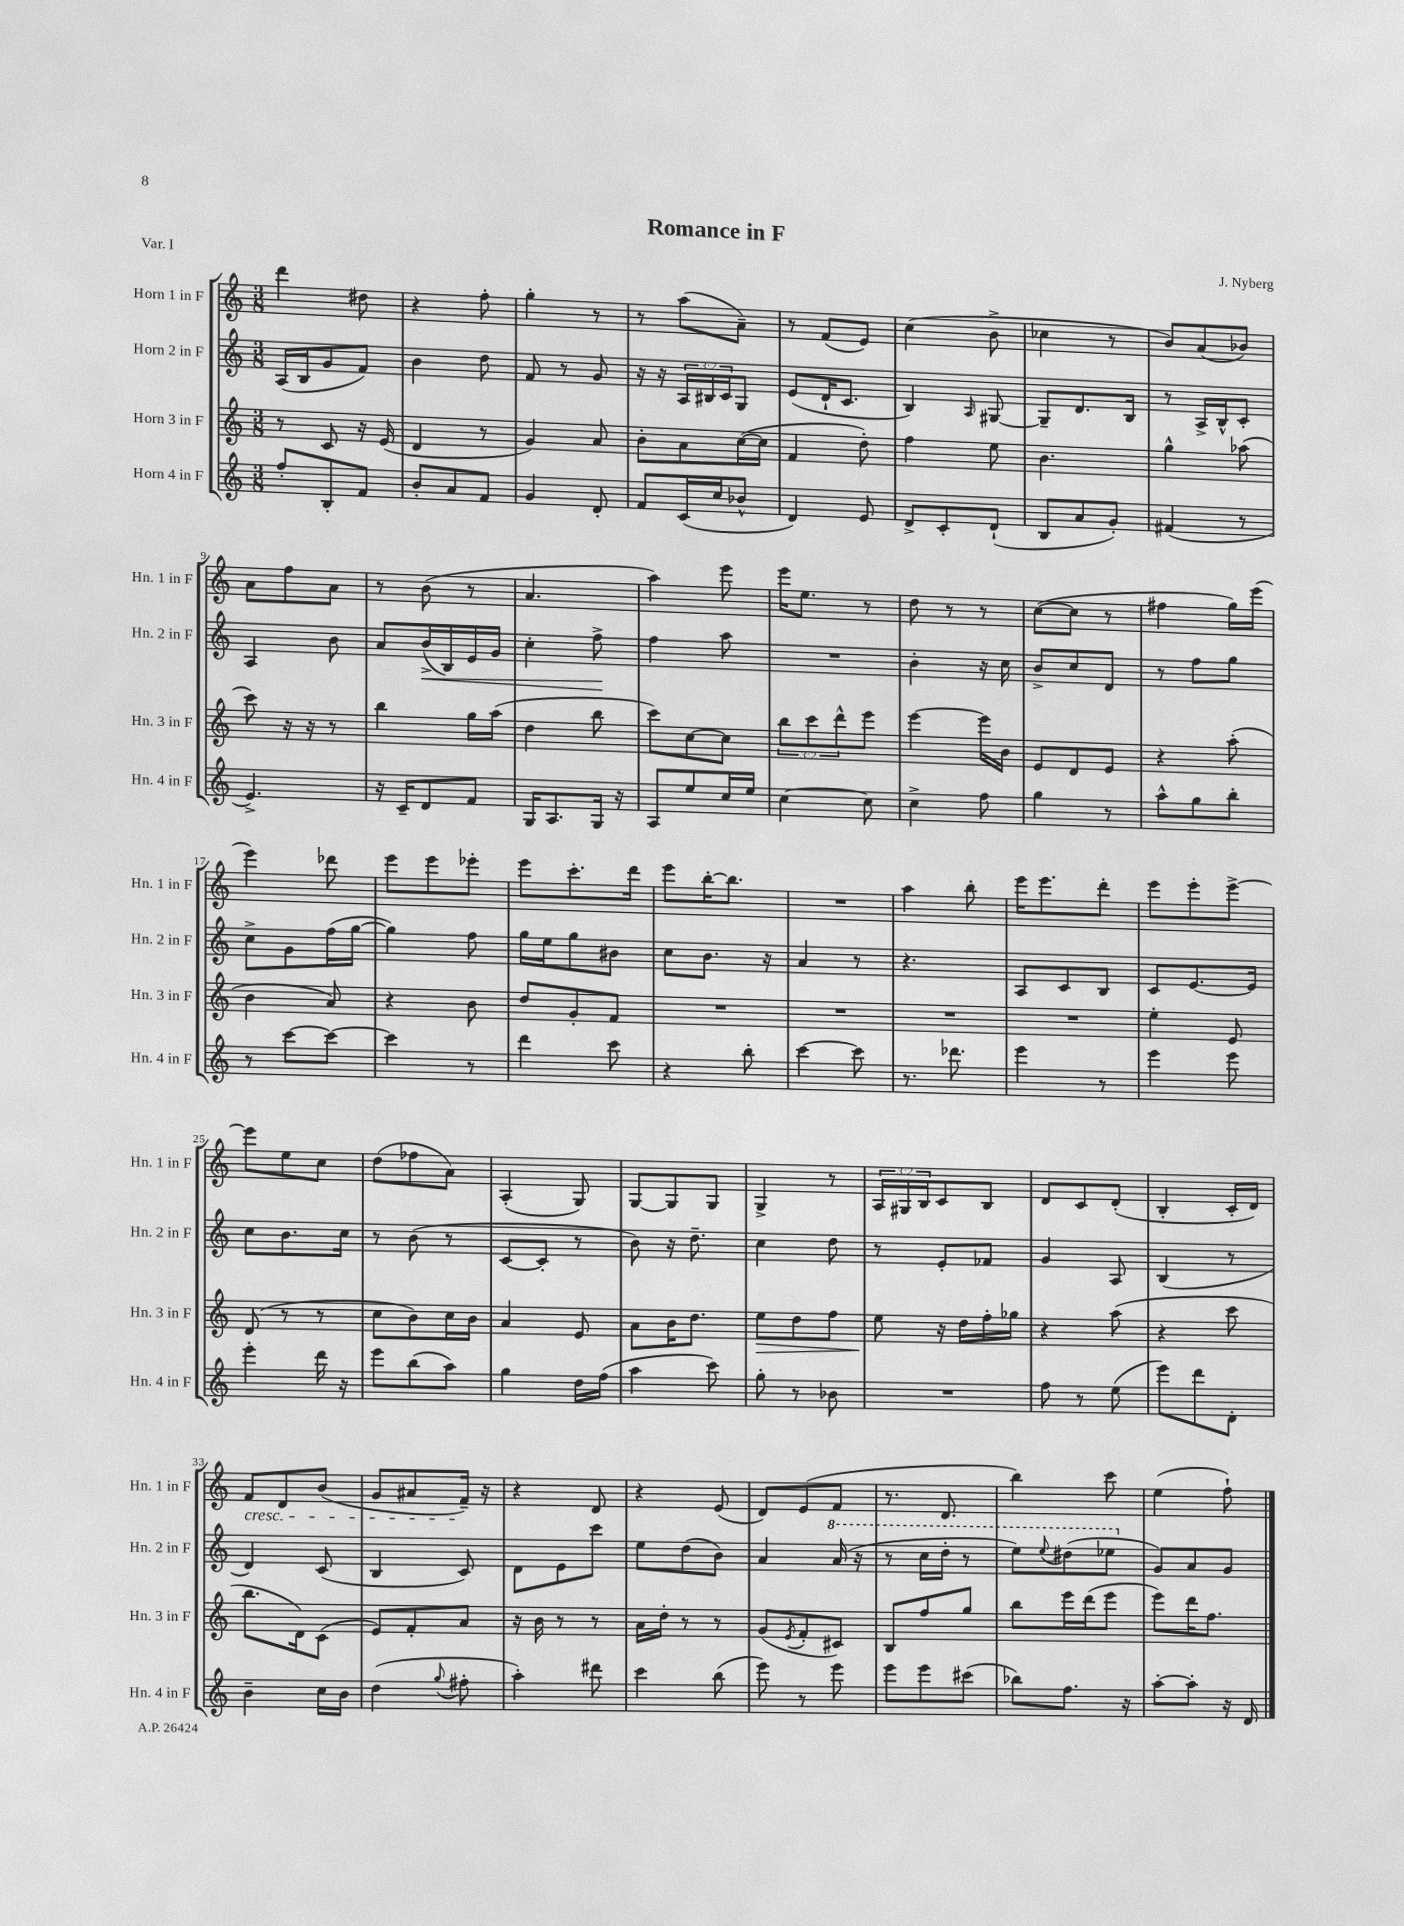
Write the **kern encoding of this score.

**kern	**kern	**dynam	**kern	**dynam	**kern
*part4	*part3	*part3	*part2	*part2	*part1
*staff4	*staff3	*staff3	*staff2	*staff2	*staff1
*I"Horn 4 in F	*I"Horn 3 in F	*	*I"Horn 2 in F	*	*I"Horn 1 in F
*I'Hn. 4 in F	*I'Hn. 3 in F	*	*I'Hn. 2 in F	*	*I'Hn. 1 in F
*clefG2	*clefG2	*	*clefG2	*	*clefG2
*k[]	*k[]	*	*k[]	*	*k[]
*M3/8	*M3/8	*	*M3/8	*	*M3/8
=1	=1	=1	=1	=1	=1
8ff'/L	8r	.	(16A/LL	.	4ddd\
.	.	.	16B/J	.	.
8B'/	8c/	.	8g/	.	.
8f/J	16r	.	8f/J)	.	8dd#X\
.	(16e/	.	.	.	.
=2	=2	=2	=2	=2	=2
8b'/L	4d/	.	4b\	.	4r
8a/	.	.	.	.	.
8f/J	8r	.	8dd\	.	8ff'\
=3	=3	=3	=3	=3	=3
4g/	4g/)	.	8f/	.	4gg'\
.	.	.	8r	.	.
8d'/	8a/	.	8g/	.	8r
=4	=4	=4	=4	=4	=4
8f/L	8b'\L	.	16r	.	8r
.	.	.	16r	.	.
(16c/L	8a\	.	24A/LL	.	(8aa\L
.	.	.	24B#X/	.	.
16cc/J	.	.	.	.	.
.	.	.	24c/J	.	.
8b-X^^/J	([16cc\L	.	8G/J	.	8a~\J)
.	16cc\JJ]	.	.	.	.
=5	=5	=5	=5	=5	=5
4d/)	4f/	.	(8e/L	.	8r
.	.	.	16d`/K	.	(8f/L
.	.	.	8.c/J	.	.
8e/	8dd'\)	.	.	.	8e/J)
=6	=6	=6	=6	=6	=6
8d^/L	4ff\	.	4B/)	.	(4cc\
8c'/	.	.	.	.	.
.	.	.	16qqA/	.	.
(8d`/J	8ee\	.	[8G#X/	.	8b^\
=7	=7	=7	=7	=7	=7
8B/L	4.b\	.	8G#~/L]	.	4cc-X\
8a/	.	.	8.d/	.	.
8g'/J)	.	.	.	.	8r
.	.	.	16B/Jk	.	.
=8	=8	=8	=8	=8	=8
(4f#X/	4gg^^\	.	8r	.	8b/L)
.	.	.	16A^/LL	.	(8a/
.	.	.	16B^^/J	.	.
8r	(8aa-X\	.	8c'/J	.	8b-X/J)
!!LO:LB:g=z
=9	=9	=9	=9	=9	=9
4.e^/)	8ccc\)	.	4A/	.	8a\L
.	16r	.	.	.	8ff\
.	16r	.	.	.	.
.	8r	.	8b\	.	8a\J
=10	=10	=10	=10	=10	=10
16r	4bb\	.	8a/L	.	8r
16c~/KL	.	.	.	.	.
!	!	!	!	!LO:HP:b	!
8d/	.	.	(16b^/L	<	(8b\
.	.	.	16B/)	.	.
8f/J	16gg\LL	.	16e/	.	8r
.	(16aa\JJ	.	16g/JJ	.	.
=11	=11	=11	=11	=11	=11
16G/KL	4dd\	.	4cc'\	.	4.a/
8.A/	.	.	.	.	.
16G/Jk	8bb\	.	8ff^\	.	.
16r	.	.	.	.	.
.	.	.	.	[	.
=12	=12	=12	=12	=12	=12
8A/L	8ccc\L)	.	4ff\	.	4aa\)
8ee/	[8cc\	.	.	.	.
16cc/L	8cc\J]	.	8aa\	.	8eee\
16ee/JJ	.	.	.	.	.
=13	=13	=13	=13	=13	=13
[4cc\	12bb\L	.	4.r	.	16eee\KL
.	.	.	.	.	8.ee\J
.	12ccc\	.	.	.	.
.	12ddd^^\	.	.	.	.
8cc\]	8eee\J	.	.	.	8r
=14	=14	=14	=14	=14	=14
4cc^\	[4eee\	.	4b'\	.	8dd\
.	.	.	.	.	8r
8ff\	16eee\LL]	.	16r	.	8r
.	16b\JJ	.	16cc\	.	.
=15	=15	=15	=15	=15	=15
4gg\	8e/L	.	8b^/L	.	([8cc\L
.	8d/	.	8cc/	.	8cc\J]
8r	8e/J	.	8d/J	.	8r
=16	=16	=16	=16	=16	=16
8aa^^\L	4r	.	8r	.	4ff#X\
8gg\	.	.	8ff\L	.	.
8bb'\J	(8aa'\	.	8gg\J	.	16gg\LL)
.	.	.	.	.	(16eee\JJ
!!LO:LB:g=z
=17	=17	=17	=17	=17	=17
8r	4b\	.	8cc^\L	.	4eee\)
[8ccc\L	.	.	8g\	.	.
8ccc\J_	8a/)	.	(16ff\L	.	8ddd-X\
.	.	.	[16gg\JJ	.	.
=18	=18	=18	=18	=18	=18
4ccc\]	4r	.	4gg\])	.	8eee\L
.	.	.	.	.	8eee\
8r	8b\	.	8ff\	.	8eee-X'\J
=19	=19	=19	=19	=19	=19
4ddd\	8dd/L	.	16gg\LL	.	8eee\L
.	.	.	16ee\J	.	.
.	8g'/	.	8gg\	.	8.ccc'\
8ccc\	8f/J	.	8b#X\J	.	.
.	.	.	.	.	16ddd\Jk
=20	=20	=20	=20	=20	=20
4r	4.r	.	8cc\L	.	8eee\L
.	.	.	8.b\J	.	[16bb'\K
.	.	.	.	.	8.bb\J]
8bb'\	.	.	.	.	.
.	.	.	16r	.	.
=21	=21	=21	=21	=21	=21
[4ccc\	4.r	.	4a/	.	4.r
8ccc\]	.	.	8r	.	.
=22	=22	=22	=22	=22	=22
8.r	4.r	.	4.r	.	4aa\
8.ddd-X\	.	.	.	.	.
.	.	.	.	.	8bb'\
=23	=23	=23	=23	=23	=23
4eee\	4.r	.	8A/L	.	16eee\KL
.	.	.	.	.	8.eee\
.	.	.	8c/	.	.
8r	.	.	8B/J	.	8ddd'\J
=24	=24	=24	=24	=24	=24
4eee\	4ee'\	.	8c/L	.	8eee\L
.	.	.	[8.e/	.	8eee'\
8eee\	8e/	.	.	.	[8eee^\J
.	.	.	16e/Jk]	.	.
!!LO:LB:g=z
=25	=25	=25	=25	=25	=25
4eee'\	(8d/	.	8cc\L	.	8eee\L]
.	8r	.	8.b\	.	8ee\
16ddd\	8r	.	.	.	8cc\J
16r	.	.	16cc\Jk	.	.
=26	=26	=26	=26	=26	=26
8eee\L	8cc\L	.	8r	.	(8dd\L
(8bb\	8b\)	.	(8b\	.	8ff-X\
8aa\J)	16cc\L	.	8r	.	8a\J)
.	16b\JJ	.	.	.	.
=27	=27	=27	=27	=27	=27
4gg\	4a/	.	[8c/L	.	(4A'/
.	.	.	8c'/J]	.	.
16dd\LL	8e/	.	8r	.	8G/)
(16ff\JJ	.	.	.	.	.
=28	=28	=28	=28	=28	=28
4aa\	8a\L	.	8b\)	.	[8G/L
.	16b\K	.	16r	.	8G/]
.	8.dd\J	.	8.dd~\	.	.
8ccc\)	.	.	.	.	8G/J
=29	=29	=29	=29	=29	=29
!	!	!LO:HP:b	!	!	!
8gg'\	8ee\L	>	4cc\	.	4G^/
8r	8dd\	.	.	.	.
8b-X\	8ff\J	.	8dd\	.	8r
=30	=30	=30	=30	=30	=30
4.r	8ee\	.	8r	.	24A/LL
.	.	.	.	.	24G#X/
.	.	.	.	.	24B/J
.	16r	]	8e'/L	.	8c/
.	16dd\LL	.	.	.	.
.	16ff'\	.	8f-X/J	.	8B/J
.	16gg-X\JJ	.	.	.	.
=31	=31	=31	=31	=31	=31
8ff\	4r	.	4g/	.	8d/L
8r	.	.	.	.	8c/
(8ee\	(8aa\	.	8A/	.	(8d'/J
=32	=32	=32	=32	=32	=32
8eee\L)	4r	.	(4B/	.	4B'/
8ddd\	.	.	.	.	.
8d'\J	8ccc\	.	8r	.	16c'/LL
.	.	.	.	.	16d/JJ)
!!LO:LB:g=z
=33	=33	=33	=33	=33	=33
!	!	!	!	!	!LO:TX:b:i:t=cresc.
4b~\	8.bb\L	.	4d/)	.	8f/L
.	.	.	.	.	8d/
.	16d\k)	.	.	.	.
16cc\LL	(8c\J	.	(8c/	.	(8b/J
16b\JJ	.	.	.	.	.
=34	=34	=34	=34	=34	=34
(4dd\	8e/L)	.	4B/	.	8g/L
.	8f'/	.	.	.	8a#X/
8qqgg/	.	.	.	.	.
8ff#X'\	8a/J	.	8c/)	.	16f~/Jk)
.	.	.	.	.	16r
=35	=35	=35	=35	=35	=35
4aa'\)	16r	.	8d\L	.	4r
.	16b\	.	.	.	.
.	8r	.	8e\	.	.
8ddd#X\	8r	.	8ccc\J	.	8d/
=36	=36	=36	=36	=36	=36
4ccc\	16a\LL	.	8ee\L	.	4r
.	16dd'\JJ	.	.	.	.
.	8r	.	(8dd\	.	.
(8bb\	8r	.	8b\J)	.	(8e/
=37	=37	=37	=37	=37	=37
8eee\)	(8g/L	.	4a/	.	8d/L)
.	8qe/	.	.	.	.
8r	8f'/	.	.	.	(8e/
*	*	*	*8va	*	*
8eee\	8c#X/J)	.	(16aa/	.	8f/J
.	.	.	16r	.	.
=38	=38	=38	=38	=38	=38
8eee\L	8B/L	.	8r	.	8.r
8eee\	8ff/	.	16ccc\LL	.	.
.	.	.	16ddd'\JJ	.	8.d/
(8ccc#X\J	8gg/J	.	8r	.	.
=39	=39	=39	=39	=39	=39
8bb-X\L)	8bb\L	.	8eee\L)	.	4bb\)
.	.	.	8qqeee/	.	.
8.ff\J	16eee\L	.	(8ddd#X\	.	.
.	(16ddd\J	.	.	.	.
.	8eee\J	.	8eee-X\J	.	8ccc\
16r	.	.	.	.	.
=40	=40	=40	=40	=40	=40
*	*	*	*X8va	*	*
[8aa'\L	8eee\L)	.	8g/L)	.	(4ee\
8aa'\J]	16ddd\K	.	8a/	.	.
.	8.ff\J	.	.	.	.
16r	.	.	8g/J	.	8ff`\)
16d/	.	.	.	.	.
==	==	==	==	==	==
*-	*-	*-	*-	*-	*-
